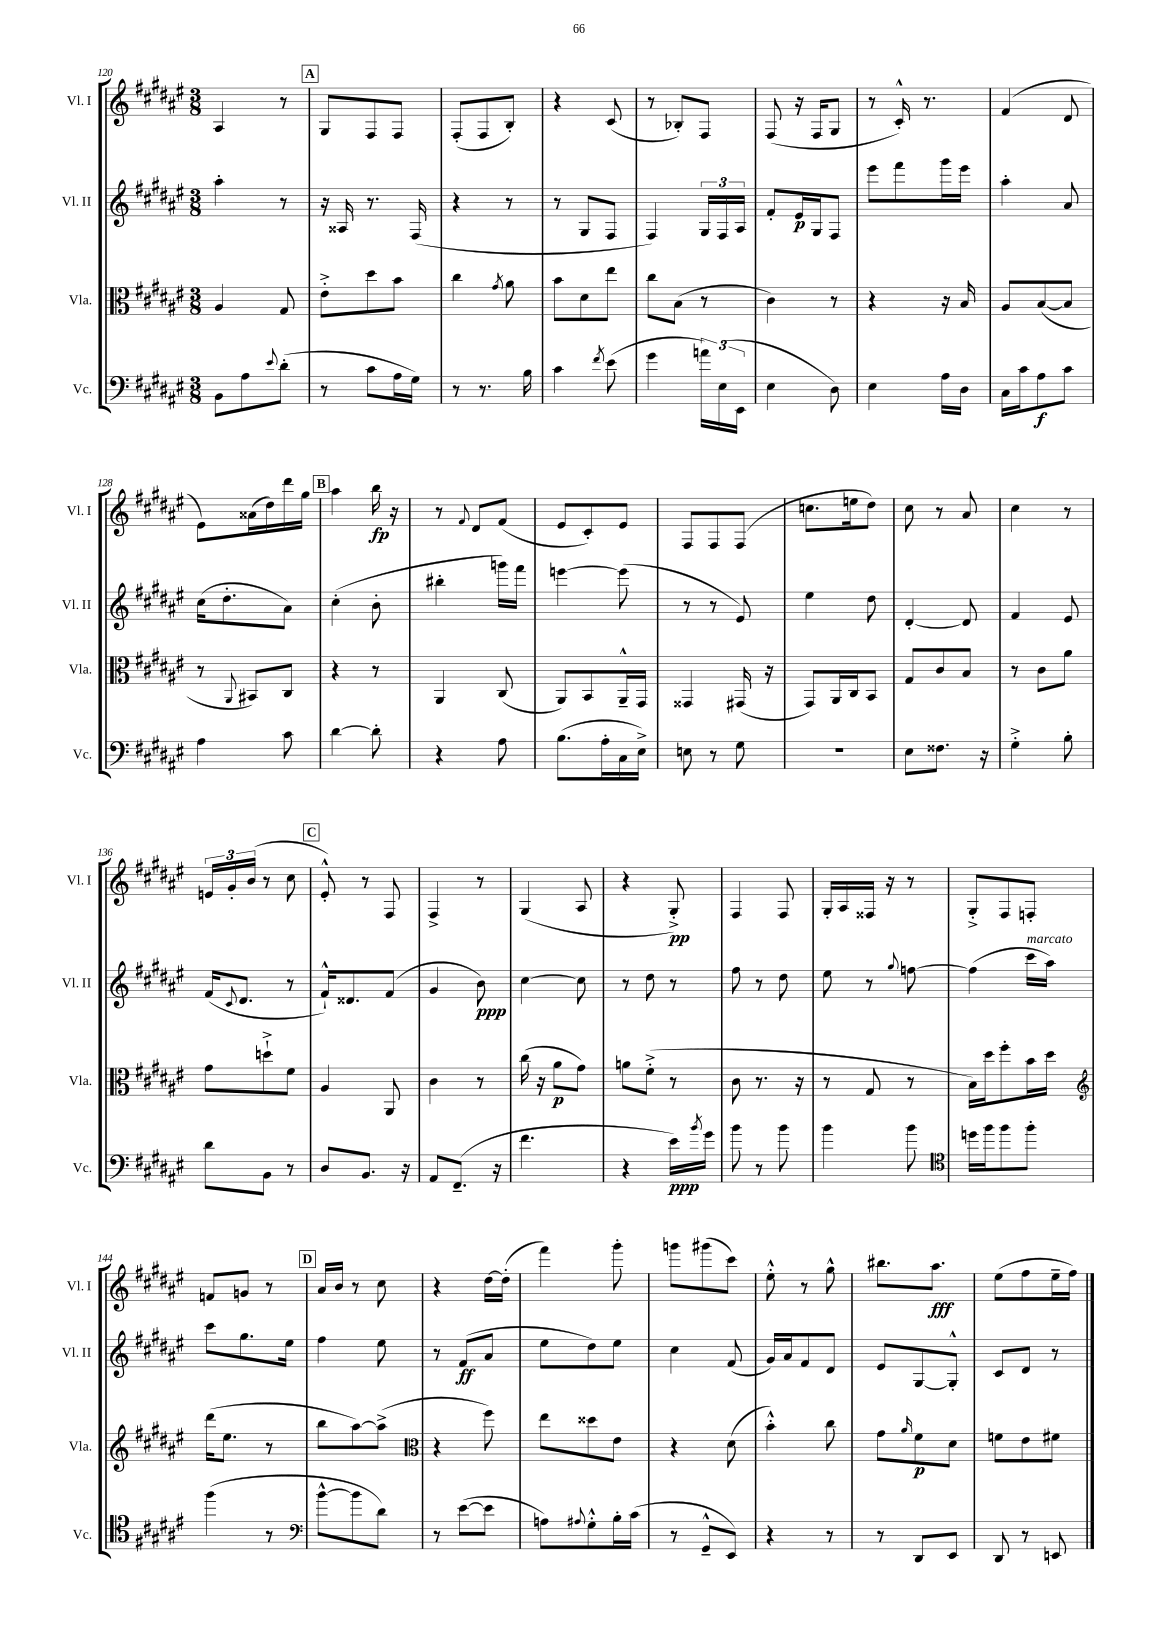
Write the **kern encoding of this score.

**kern	**kern	**kern	**kern
*staff4	*staff3	*staff2	*staff1
*clefF4	*clefC3	*clefG2	*clefG2
*k[f#c#g#d#a#e#]	*k[f#c#g#d#a#e#]	*k[f#c#g#d#a#e#]	*k[f#c#g#d#a#e#]
*M3/8	*M3/8	*M3/8	*M3/8
8BB	4A#	4aa#'	4A#
8A#	.	.	.
8qqe#	.	.	.
(8d#'	8G#	8r	8r
=	=	=	=
8r	8e#'^	16r	8G#
.	.	16A##	.
8c#	8dd#	8.r	8F#
16A#	8b	.	8F#
16G#)	.	(16F#	.
=	=	=	=
8r	4cc#	4r	(8F#'
8.r	.	.	8F#
.	8qg#	.	.
.	8a#	8r	8B')
16B	.	.	.
=	=	=	=
4c#	8b	8r	4r
.	8d#	8G#	.
8qf#	.	.	.
(8e#	8ee#	8F#	(8c#
=	=	=	=
4g#	8cc#	4F#)	8r
.	(8B	.	8B-')
24a)	8r	24G#	8F#
(24E#	.	24F#	.
24EE#	.	24A#	.
=	=	=	=
4E#	4c#)	8f#'	(8F#
.	.	16e#	16r
.	.	16G#	16F#
8D#)	8r	8F#	8G#
=	=	=	=
4E#	4r	8eee#	8r
.	.	8fff#	16c#'^^)
.	.	.	8.r
16A#	16r	16ggg#	.
16D#	16B	16eee#	.
=	=	=	=
16C#	8A#	4aa#'	(4f#
16c#	.	.	.
8A#	([8B	.	.
8c#	8B]	8a#	8d#
=	=	=	=
4A#	8r	(16cc#	8e#)
.	.	8.dd#'	.
.	8qqAA#	.	.
.	8BB#)	.	(16a##
.	.	.	16dd#)
8c#	8C#	8a#)	16ddd#
.	.	.	16gg#
=	=	=	=
[4d#	4r	(4cc#'	4aa#
8d#']	8r	8b'	16bb
.	.	.	16r
=	=	=	=
4r	4AA#	4bb#'	8r
.	.	.	8qqf#
.	.	.	8d#
8A#	(8C#	16ggg)	(8f#
.	.	16fff#	.
=	=	=	=
(8.B	8AA#)	[4eee	8e#
.	8BB	.	8c#')
16A#'	.	.	.
16C#	16AA#~^^	(8eee]	8e#
16E#^)	16GG#	.	.
=	=	=	=
8E	4GG##	8r	8F#
8r	.	8r	8F#
8G#	(16GG#	8e#)	(8F#
.	16r	.	.
=	=	=	=
4.r	8GG#)	4ee#	8.cc
.	16AA#	.	.
.	16C#	.	16ee
.	8BB	8dd#	8dd#)
=	=	=	=
8E#	8G#	[4d#'	8cc#
8.F##	8c#	.	8r
.	8B	8d#]	8a#
16r	.	.	.
=	=	=	=
4G#'^	8r	4f#	4cc#
.	8c#	.	.
8B'	8a#	8e#	8r
=	=	=	=
8d#	8g#	(16f#	24e
.	.	.	24g#'
.	.	8qqc#	.
.	.	8.d#	.
.	.	.	(24b
8BB	8dd`^	.	8r
8r	8f#	8r	8cc#
=	=	=	=
8D#	4A#	16f#`^^)	8e#'^^)
.	.	8.d##	.
8.BB	.	.	8r
.	8AA#	(8f#	8F#
16r	.	.	.
=	=	=	=
8AA#	4c#	4g#	4F#^
(8.FF#~	.	.	.
.	8r	8b)	8r
16r	.	.	.
=	=	=	=
4.f#	(16cc#	[4cc#	(4G#
.	16r	.	.
.	8a#	.	.
.	8g#)	8cc#]	8A#
=	=	=	=
4r	8a	8r	4r
.	(8f#'^	8dd#	.
16e#)	8r	8r	8G#'^)
8qb	.	.	.
16g#	.	.	.
=	=	=	=
8b	8c#	8ff#	4F#
8r	8.r	8r	.
8b	.	8dd#	8F#
.	16r	.	.
=	=	=	=
4b	8r	8ee#	16G#'
.	.	.	16A#
.	8G#	8r	16F##
.	.	.	16r
.	.	8qqgg#	.
8b	8r	[8ff	8r
=	=	=	=
*clefC4	*	*	*
16dd	16B)	(4ff]	8G#'^
16ff#	16dd#	.	.
8ff#	8ff#'	.	8F#
8ff#'	16b	16ccc#	8F'
.	16dd#	16aa#)	.
=	=	=	=
*	*clefG2	*	*
(4ff#	(16ddd#	8ccc#	8f
.	8.ee#	.	.
.	.	8.gg#	8g
8r	8r	.	8r
.	.	16ee#	.
=	=	=	=
*clefF4	*	*	*
[8b^^	8bb	4ff#	16a#
.	.	.	16b
8b]	[8aa#)	.	8r
8d#)	(8aa#^]	8ee#	8cc#
=	=	=	=
*	*clefC3	*	*
8r	4r	8r	4r
([8e#	.	(8f#	.
8e#]	8ff#)	8a#	[16dd#
.	.	.	(16dd#']
=	=	=	=
8A)	8ee#	8ee#	4fff#)
8qqA#	.	.	.
8G#'^^	8dd##	8dd#)	.
16B'	8e#	8ee#	8ggg#'
(16c#	.	.	.
=	=	=	=
8r	4r	4cc#	8ggg
8GG#~^^	.	.	(8ggg#
8EE#)	(8d#	(8f#	8ccc#)
=	=	=	=
4r	4b'^^)	16g#)	8ee#'^^
.	.	16a#	.
.	.	8f#	8r
8r	8cc#	8d#	8gg#^^
=	=	=	=
8r	8g#	8e#	8.bb#
.	16qqa#	.	.
8DD#	8f#	[8G#	.
.	.	.	8.aa#
8EE#	8d#	8G#'^^]	.
=	=	=	=
8DD#	8f	8c#	(8ee#
8r	8e#	8d#	8ff#
8EE	8f#	8r	16ee#~
.	.	.	16ff#)
==	==	==	==
*-	*-	*-	*-
